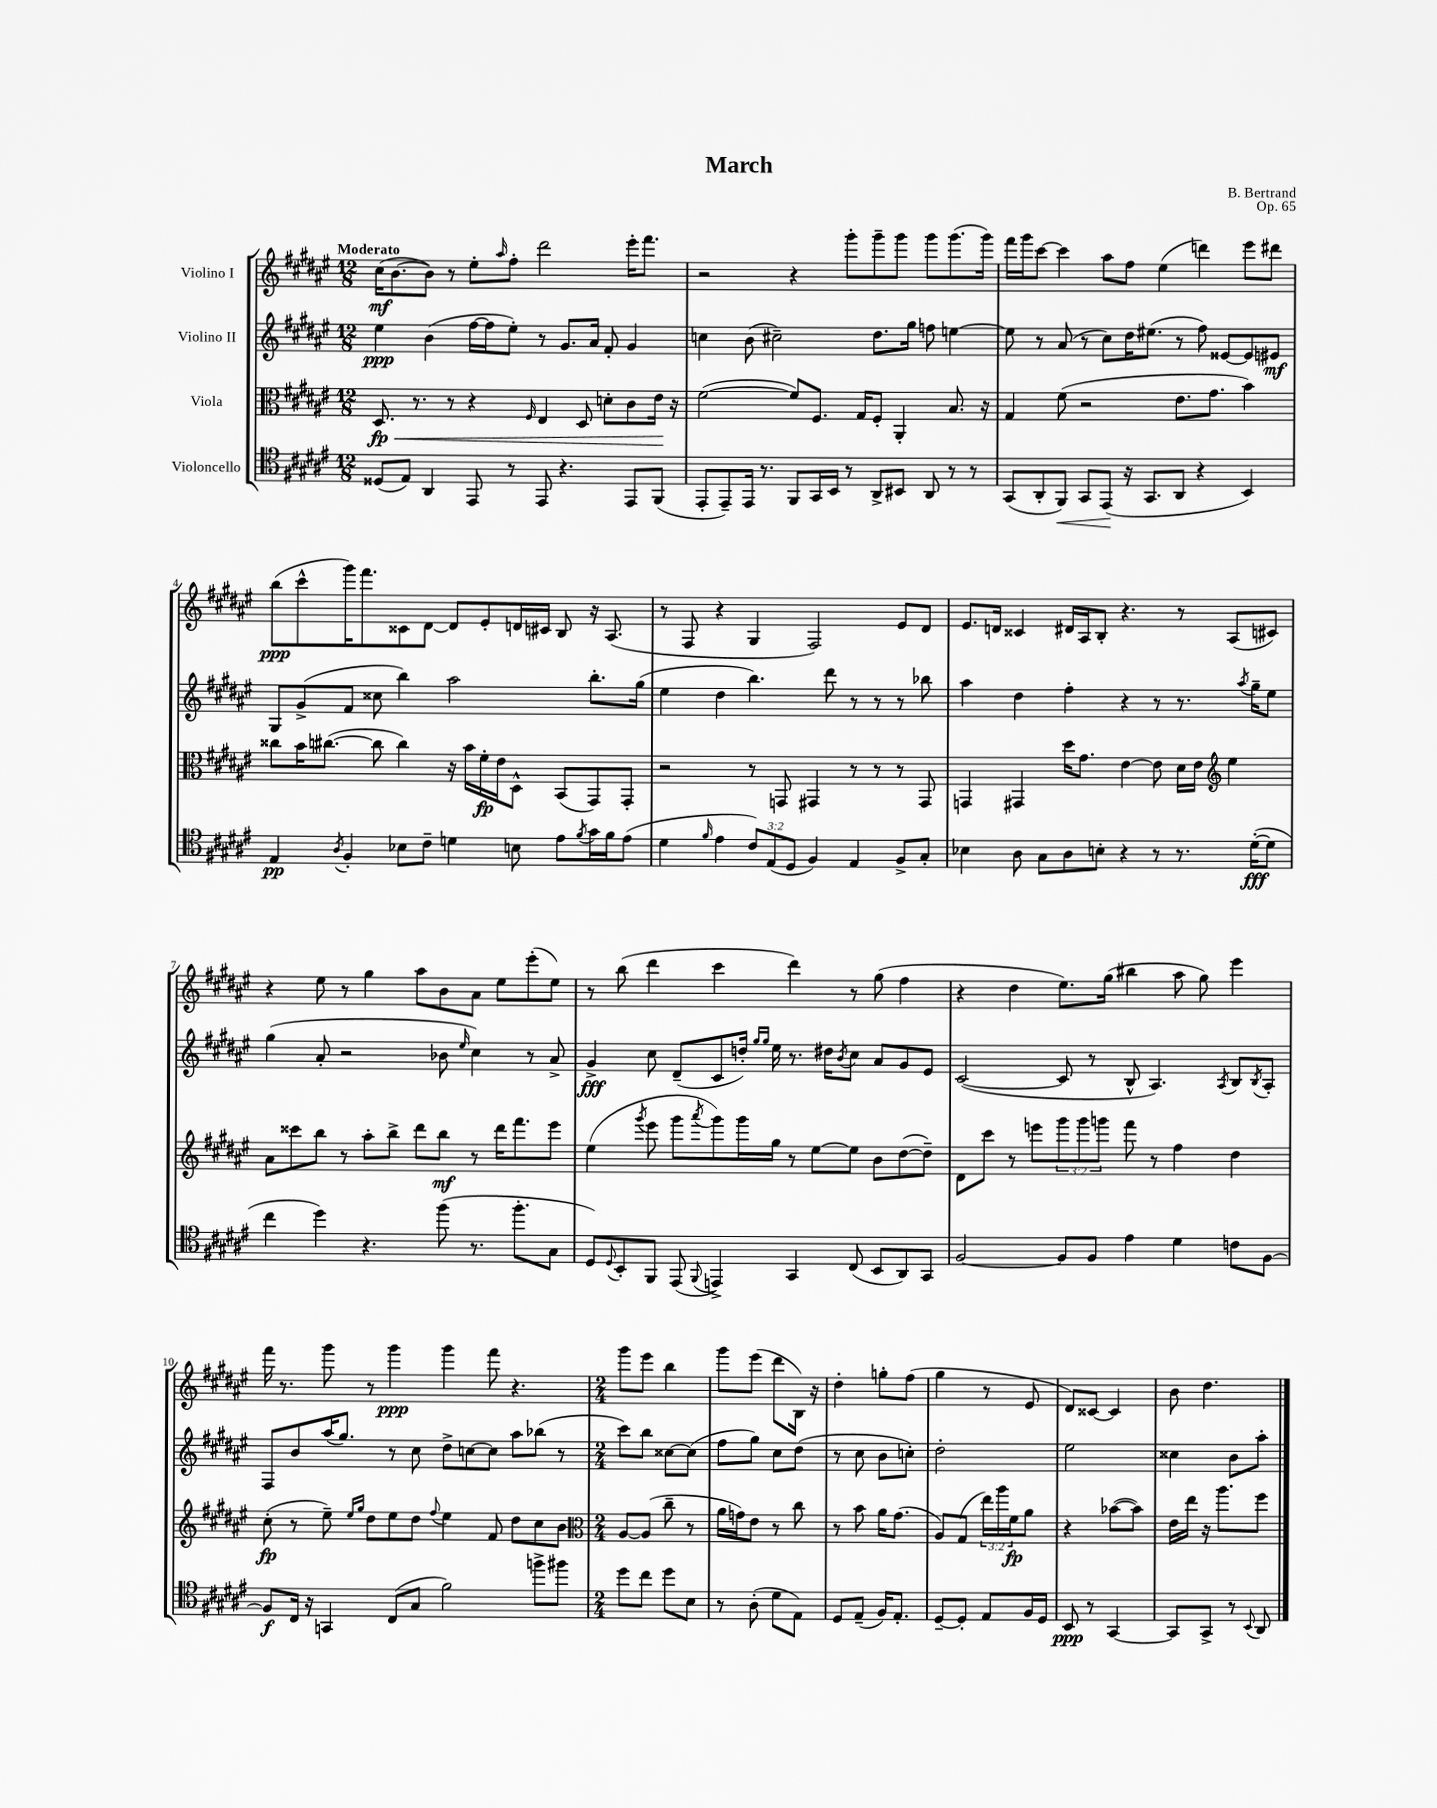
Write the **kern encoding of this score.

**kern	**dynam	**kern	**dynam	**kern	**dynam	**kern	**dynam
*part4	*part4	*part3	*part3	*part2	*part2	*part1	*part1
*staff4	*staff4	*staff3	*staff3	*staff2	*staff2	*staff1	*staff1
*I"Violoncello	*	*I"Viola	*	*I"Violino II	*	*I"Violino I	*
*clefC4	*	*clefC3	*	*clefG2	*	*clefG2	*
*k[f#c#g#d#a#e#]	*	*k[f#c#g#d#a#e#]	*	*k[f#c#g#d#a#e#]	*	*k[f#c#g#d#a#e#]	*
*M12/8	*	*M12/8	*	*M12/8	*	*M12/8	*
=1	=1	=1	=1	=1	=1	=1	=1
!	!	!	!	!	!	!LO:TX:a:B:t=Moderato	!
!	!	!	!LO:HP:b	!	!	!	!
(8D##X/L	.	8.D#/	< fp	4ee#\	ppp	(16cc#\KL	mf
.	.	.	.	.	.	[8.b\	.
8E#/J)	.	.	.	.	.	.	.
.	.	8.r	.	.	.	.	.
4AA#/	.	.	.	(4b\	.	8b\J])	.
.	.	8r	.	.	.	8r	.
8EE#/	.	4r	.	[16ff#\LL	.	8ee#'\L	.
.	.	.	.	16ff#\J]	.	.	.
.	.	.	.	.	.	16qqaa#/	.
8r	.	.	.	8ee#'\J)	.	8ff#'\J	.
.	.	16qqF#/	.	.	.	.	.
8EE#/	.	4E#/	.	8r	.	2ddd#\	.
4.r	.	.	.	8.g#/L	.	.	.
.	.	8D#/	.	.	.	.	.
.	.	.	.	16a#/Jk	.	.	.
.	.	8dn'\L	.	8f#'/	.	.	.
8EE#/L	.	8c#\	.	4g#/	.	16eee#'\KL	.
.	.	.	.	.	.	8.fff#\J	.
(8FF#/J	.	16e#\Jk	.	.	.	.	.
.	.	16r	[	.	.	.	.
=2	=2	=2	=2	=2	=2	=2	=2
8EE#'/L	.	([2f#\	.	4ccn\	.	2r	.
8EE#~/)	.	.	.	.	.	.	.
16EE#/Jk	.	.	.	(8b\	.	.	.
8.r	.	.	.	.	.	.	.
.	.	.	.	2cc#X~\)	.	.	.
8FF#/L	.	8f#/L])	.	.	.	4r	.
16GG#/L	.	8.F#/J	.	.	.	.	.
16BB/JJ	.	.	.	.	.	.	.
8r	.	.	.	.	.	8ggg#'\L	.
.	.	16G#/KL	.	.	.	.	.
8AA#^/L	.	8F#'/J	.	8.dd#\L	.	8ggg#~\	.
8BB#X/J	.	4AA#'/	.	.	.	8ggg#\J	.
.	.	.	.	16gg#\Jk	.	.	.
8AA#/	.	.	.	8ffn\	.	8ggg#\L	.
8r	.	8.B/	.	[4een\	.	(8.ggg#\	.
8r	.	.	.	.	.	.	.
.	.	16r	.	.	.	16ggg#\Jk)	.
=3	=3	=3	=3	=3	=3	=3	=3
(8GG#/L	.	4G#/	.	8ee\]	.	16fff#\LL	.
.	.	.	.	.	.	16ggg#\J	.
8AA#'/	.	.	.	8r	.	[8ccc#\J	.
!	!LO:HP:b	!	!	!	!	!	!
8FF#/J)	<	(8f#\	.	(8a#/	.	4ccc#\]	.
8GG#/L	.	2r	.	8r	.	.	.
(8EE#/J	.	.	.	8cc#\L)	.	8aa#\L	.
16r	[	.	.	16dd#\K	.	8ff#\J	.
8.GG#/L	.	.	.	(8.ee#X\J	.	.	.
.	.	.	.	.	.	(4ee#\	.
8AA#/J	.	8.e#\L	.	8r	.	.	.
4r	.	.	.	8ff#\)	.	4dddn\)	.
.	.	8.g#\J	.	.	.	.	.
.	.	.	.	[8e##X/L	.	.	.
4BB/)	.	4b\)	.	8e##/]	.	8eee#\L	.
.	.	.	.	8e#X/J	mf	8ddd#X\J	.
!!LO:LB:g=z
=4	=4	=4	=4	=4	=4	=4	=4
4E#/	pp	8cc##X\L	.	8G#/L	.	(8bb\L	ppp
.	.	16b\K	.	(8g#^/	.	8ccc#^^\	.
.	.	([8.cc#X\J	.	.	.	.	.
8qA#/	.	.	.	.	.	.	.
4F#'/	.	.	.	8f#/J	.	16ggg#\K)	.
.	.	.	.	.	.	8.fff#\	.
.	.	8cc#\]	.	8cc##X\	.	.	.
8B-X\L	.	4cc#\)	.	4bb\)	.	8c##X\	.
8c#~\J	.	.	.	.	.	[8d#\J	.
4dn\	.	16r	.	2aa#\	.	8d#/L]	.
.	.	16b\LL	.	.	.	.	.
.	.	16f#'\	fp	.	.	8e#'/	.
.	.	16e#\J	.	.	.	.	.
8Bn\	.	8D#^^\J	.	.	.	16dn/L	.
.	.	.	.	.	.	16c#X/JJ	.
8e#\L	.	(8BB/L	.	.	.	8B/	.
8qf#/	.	.	.	.	.	.	.
16g#\L	.	8GG#/)	.	8.bb'\L	.	16r	.
16f#\J	.	.	.	.	.	(8.A#/	.
(8e#\J	.	8GG#'/J	.	.	.	.	.
.	.	.	.	(16gg#\Jk	.	.	.
=5	=5	=5	=5	=5	=5	=5	=5
4d#\	.	2r	.	4ee#\	.	8r	.
.	.	.	.	.	.	8F#/	.
16qqf#/	.	.	.	.	.	.	.
4e#\	.	.	.	4dd#\	.	4r	.
12c#/L)	.	8r	.	4.bb\)	.	4G#/	.
(12E#/	.	.	.	.	.	.	.
.	.	8GGn/	.	.	.	.	.
12D#/J	.	.	.	.	.	.	.
4F#/)	.	4GG#X/	.	.	.	2F#/)	.
.	.	.	.	8ddd#\	.	.	.
4E#/	.	8r	.	8r	.	.	.
.	.	8r	.	8r	.	.	.
8F#^/L	.	8r	.	8r	.	8e#/L	.
8G#'/J	.	8GG#/	.	8bb-X\	.	8d#/J	.
=6	=6	=6	=6	=6	=6	=6	=6
4B-X\	.	4GGn/	.	4aa#\	.	8.e#/L	.
.	.	.	.	.	.	16dn/Jk	.
8A#\	.	4GG#X/	.	4dd#\	.	4c##X/	.
8G#\L	.	.	.	.	.	.	.
8A#\	.	16dd#\KL	.	4ff#'\	.	16d#X/LL	.
.	.	8.g#\J	.	.	.	16A#/J	.
8Bn'\J	.	.	.	.	.	8B'/J	.
4r	.	[4e#\	.	4r	.	4.r	.
8r	.	8e#\]	.	8r	.	.	.
8.r	.	16d#\LL	.	8.r	.	8r	.
.	.	16e#\JJ	.	.	.	.	.
*	*	*clefG2	*	*	*	*	*
.	.	4ee#\	.	.	.	(8A#/L	.
.	.	.	.	8qaa#/	.	.	.
([16d#'\KL	fff	.	.	16gg#~\KL	.	.	.
8d#\J]	.	.	.	8ee#\J	.	8c#X/J)	.
!!LO:LB:g=z
=7	=7	=7	=7	=7	=7	=7	=7
4cc#\	.	8a#\L	.	(4gg#\	.	4r	.
.	.	8ccc##X\	.	.	.	.	.
4dd#\)	.	8bb\J	.	8a#'/	.	8ee#\	.
.	.	8r	.	2r	.	8r	.
4.r	.	8aa#'\L	.	.	.	4gg#\	.
.	.	8bb^\J	.	.	.	.	.
.	.	8ddd#\L	.	.	.	8aa#\L	.
(8ff#\	.	8bb\J	mf	8b-X\	.	8b\	.
.	.	.	.	16qqee#/	.	.	.
8.r	.	8r	.	4cc#\)	.	8a#\J	.
.	.	16ddd#\KL	.	.	.	8ee#\L	.
8.ff#'\L	.	8.fff#\	.	.	.	.	.
.	.	.	.	8r	.	(8eee#'\	.
8G#\J	.	8eee#\J	.	8a#^/	.	8ee#\J)	.
=8	=8	=8	=8	=8	=8	=8	=8
8D#/L)	.	(4ee#\	.	4g#^/	fff	8r	.
8qqD#/	.	.	.	.	.	.	.
8BB'/	.	.	.	.	.	(8bb\	.
.	.	8qggg#/	.	.	.	.	.
8FF#/J	.	8eee#\	.	8cc#\	.	4ddd#\	.
(8EE#/	.	8ggg#\L	.	(8d#~/L	.	.	.
8qqFF#/	.	8qaaa#/	.	.	.	.	.
4EEn^/)	.	8ggg#\)	.	8c#/	.	4ccc#\	.
.	.	16ggg#\L	.	16ddn'/Jk)	.	.	.
.	.	.	.	16qqgg#/LL	.	.	.
.	.	.	.	16qqgg#/JJ	.	.	.
.	.	16gg#\JJ	.	16ee#\	.	.	.
4GG#/	.	8r	.	8.r	.	4ddd#\)	.
.	.	[8ee#\L	.	.	.	.	.
.	.	.	.	16dd#X\KL	.	.	.
.	.	.	.	8qb/	.	.	.
(8C#/	.	8ee#\J]	.	8cc#\J	.	8r	.
8BB/L	.	8b\L	.	8a#/L	.	(8gg#\	.
8AA#/)	.	([8dd#\	.	8g#/	.	4ff#\	.
8GG#/J	.	8dd#~\J])	.	8e#/J	.	.	.
=9	=9	=9	=9	=9	=9	=9	=9
[2F#/	.	8d#\L	.	([2c#/	.	4r	.
.	.	8ccc#\J	.	.	.	.	.
.	.	8r	.	.	.	4dd#\	.
.	.	8eeen\L	.	.	.	.	.
8F#/L]	.	12ggg#\	.	8c#/]	.	8.ee#\L)	.
.	.	12ggg#\	.	.	.	.	.
8F#/J	.	.	.	8r	.	.	.
.	.	12gggn\J	.	.	.	.	.
.	.	.	.	.	.	(16gg#\Jk	.
4e#\	.	8fff#\	.	8B^^/	.	4bb#X\	.
.	.	8r	.	4.A#/)	.	.	.
4d#\	.	4ff#\	.	.	.	8aa#\	.
.	.	.	.	.	.	8gg#\)	.
.	.	.	.	8qA#/	.	.	.
8cn\L	.	4dd#\	.	8B/L	.	4eee#\	.
.	.	.	.	8qB/	.	.	.
[8F#\J	.	.	.	8A#'/J	.	.	.
!!LO:LB:g=z
=10	=10	=10	=10	=10	=10	=10	=10
8F#/L]	f	(8cc#'\	fp	8F#/L	.	16fff#\	.
.	.	.	.	.	.	8.r	.
16C#/Jk	.	8r	.	8b/	.	.	.
16r	.	.	.	.	.	.	.
4GGn/	.	8ee#~\)	.	(16aa#/K	.	8ggg#\	.
.	.	.	.	8.gg#/J)	.	.	.
.	.	16qqee#/LL	.	.	.	.	.
.	.	16qqgg#/JJ	.	.	.	.	.
.	.	8dd#\L	.	.	.	8r	.
(8C#/L	.	8ee#\	.	8r	.	4ggg#\	ppp
8G#/J	.	8dd#\J	.	8cc#\	.	.	.
.	.	8qqff#/	.	.	.	.	.
2f#\)	.	4ee#\	.	8dd#^\L	.	4ggg#\	.
.	.	.	.	[8ccn\	.	.	.
.	.	8f#/	.	8cc\J]	.	8fff#\	.
.	.	8dd#\L	.	8aa#\L	.	4.r	.
8ffn^\L	.	8cc#\	.	(8bb-X\J	.	.	.
8ff#X\J	.	8b\J	.	8r	.	.	.
=11	=11	=11	=11	=11	=11	=11	=11
*	*	*clefC3	*	*	*	*	*
*M2/4	*	*M2/4	*	*M2/4	*	*M2/4	*
8dd#\L	.	[8A#/L	.	8ccc#\L)	.	8ggg#\L	.
8cc#\J	.	(8A#/J]	.	8bb\J	.	8eee#\J	.
8dd#\L	.	8cc#~\	.	[8cc##X\L	.	4bb\	.
8B\J	.	8r	.	(8cc##\J]	.	.	.
=12	=12	=12	=12	=12	=12	=12	=12
8r	.	16a#\LL	.	8ff#\L	.	8ggg#\L	.
.	.	16gn\J)	.	.	.	.	.
(8A#'\	.	8e#\J	.	8gg#\J)	.	(8eee#\J	.
8d#\L	.	8r	.	8cc#\L	.	8ddd#\L	.
8E#\J)	.	8cc#\	.	(8dd#\J	.	16B\Jk)	.
.	.	.	.	.	.	16r	.
=13	=13	=13	=13	=13	=13	=13	=13
8D#/L	.	8r	.	8r	.	4dd#'\	.
(8E#~/J	.	8b\	.	8cc#\	.	.	.
16F#/KL)	.	16a#\KL	.	8b\L	.	8ggn'\L	.
8.E#'/J	.	(8.g#\J	.	.	.	.	.
.	.	.	.	8ccn'\J)	.	(8ff#\J	.
=14	=14	=14	=14	=14	=14	=14	=14
[8D#~/L	.	8A#/L)	.	2dd#'\	.	4gg#\	.
8D#'/J]	.	(8G#/J	.	.	.	.	.
8E#/L	.	24ee#\LL)	.	.	.	8r	.
.	.	24aa#\	.	.	.	.	.
.	.	24f#\J	fp	.	.	.	.
16F#/L	.	8a#\J	.	.	.	8e#/	.
16D#/JJ	.	.	.	.	.	.	.
=15	=15	=15	=15	=15	=15	=15	=15
8BB/	ppp	4r	.	2ee#\	.	8d#/L)	.
8r	.	.	.	.	.	[8c##X/J	.
[4GG#/	.	([8b-X\L	.	.	.	4c##/]	.
.	.	8b-\J])	.	.	.	.	.
=16	=16	=16	=16	=16	=16	=16	=16
8GG#/L]	.	16e#\LL	.	4cc##X\	.	8b\	.
.	.	16ee#\JJ	.	.	.	.	.
8GG#^/J	.	16r	.	.	.	4.dd#\	.
.	.	8.aa#\L	.	.	.	.	.
8r	.	.	.	8b\L	.	.	.
8qqBB/	.	.	.	.	.	.	.
8AA#/	.	8ff#\J	.	8aa#'\J	.	.	.
==	==	==	==	==	==	==	==
*-	*-	*-	*-	*-	*-	*-	*-
